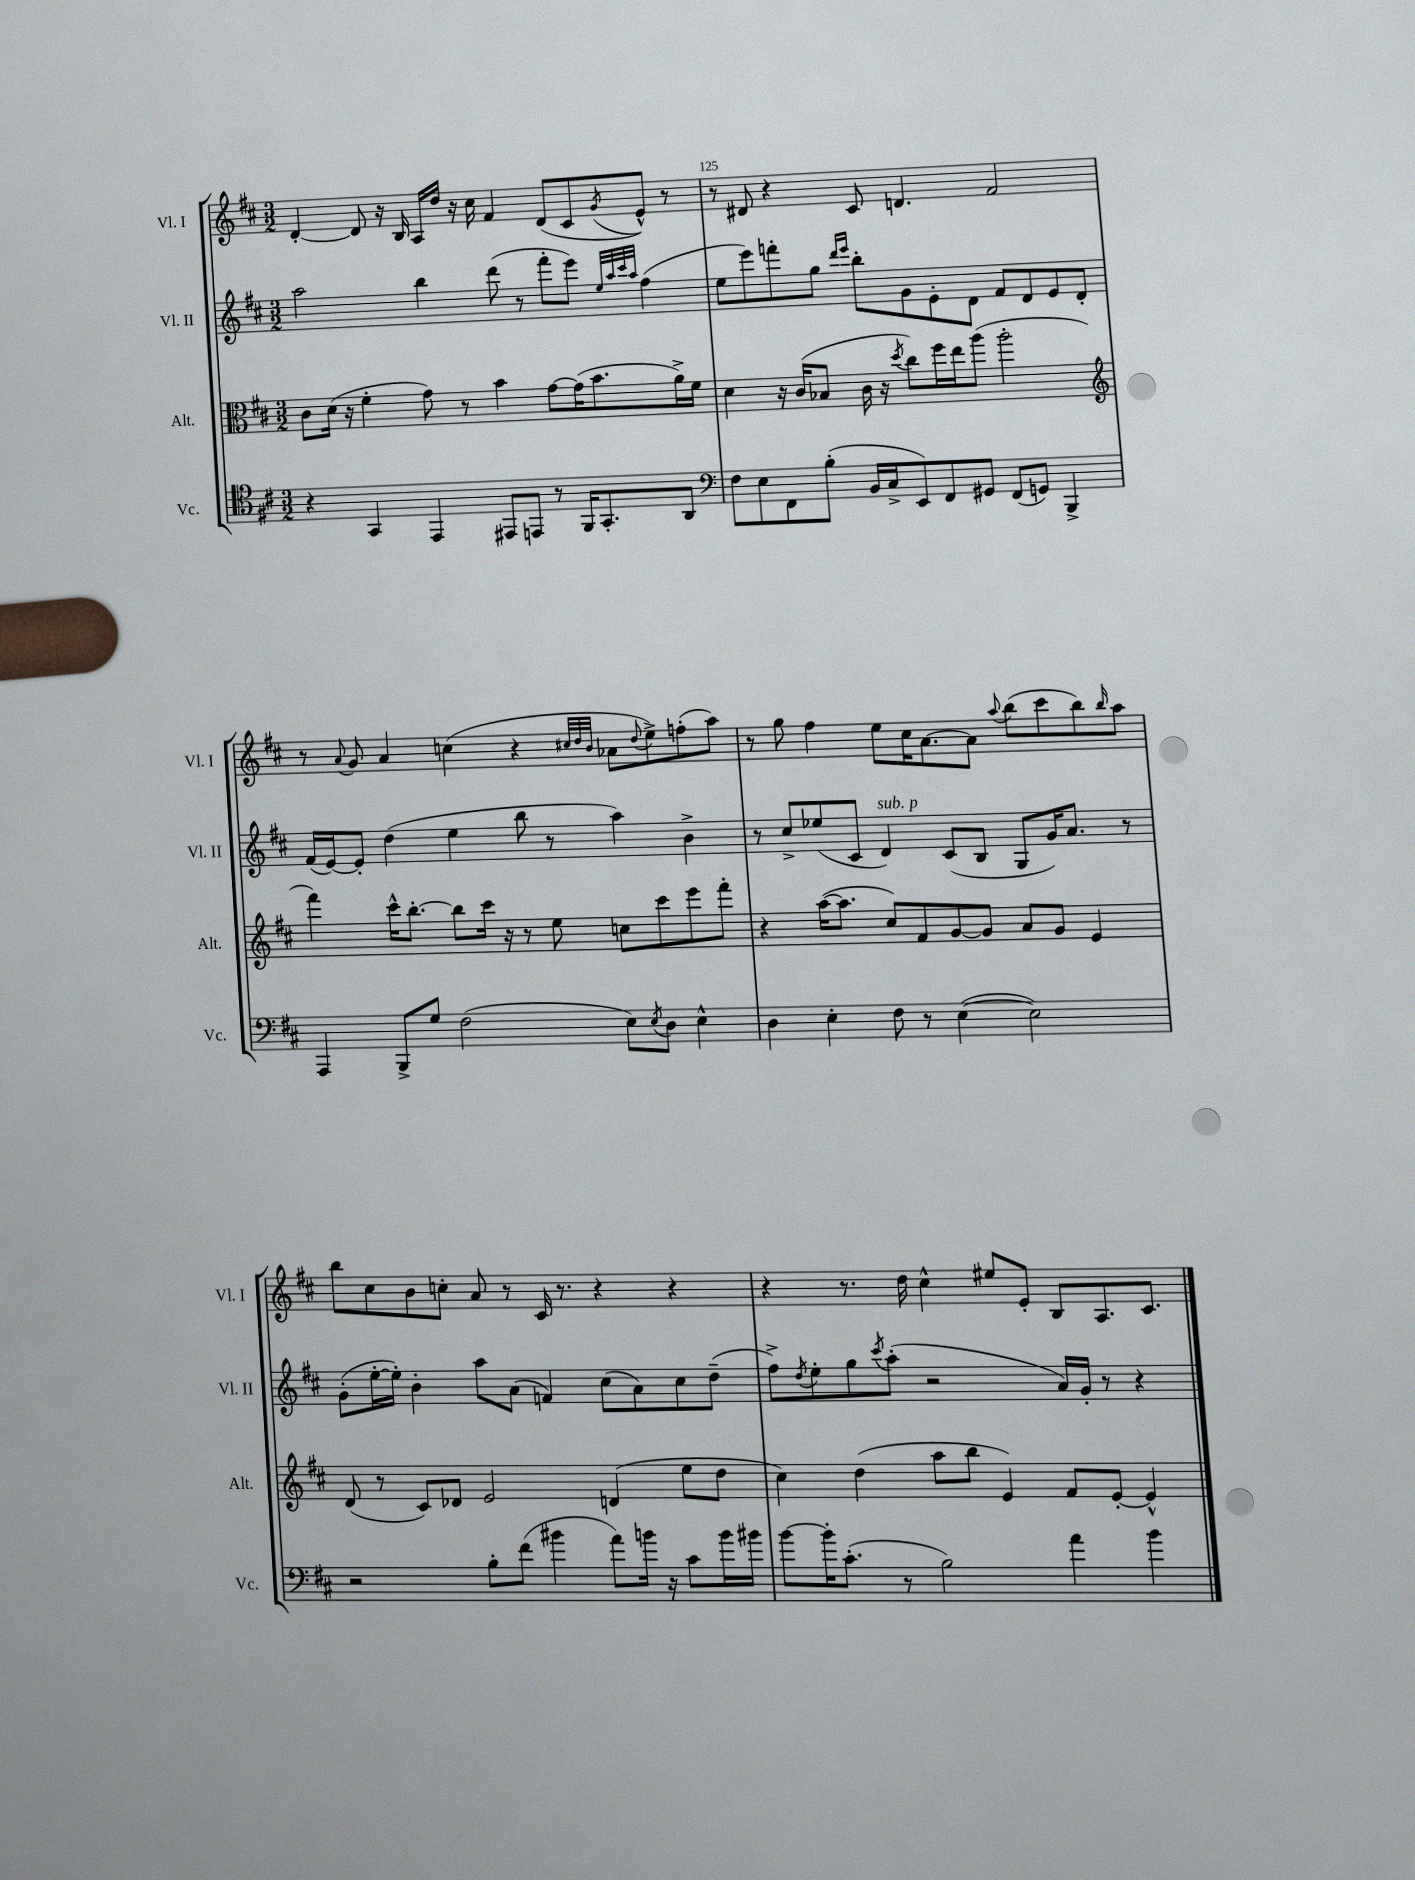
<<
\new StaffGroup <<
\new Staff = "s0" \with { instrumentName = "Vl. I" shortInstrumentName = "Vl. I" } {
    \clef treble \key d \major \numericTimeSignature \time 3/2
    d'4~-. d'8 r16 b16 a16 d''16 r16 cis''16 fis'4 d'8( cis'8 \acciaccatura { g'8 } e'8-^) r8 |
    r8 dis'8 r4 cis'8 d'4. fis'2 |
    r8 \appoggiatura { a'8 } g'8 a'4 c''4( r4 \grace { cis''32 d''32 b'32 } aes'8 \appoggiatura { d''8 } e''8->) f''8-.( a''8) |
    r8 g''8 fis''4 e''8 cis''16 a'8.~ a'8 \appoggiatura { a''8 } b''8( cis'''8 b''8) \grace { b''16 } a''8 |
    b''8 cis''8 b'8 c''8-. a'8 r8 cis'16 r8. r4 r4 |
    r4 r8. d''16 cis''4-^ eis''8 e'8-. b8 a8. cis'8. \bar "|." |
}
\new Staff = "s1" \with { instrumentName = "Vl. II" shortInstrumentName = "Vl. II" } {
    \clef treble \key d \major \numericTimeSignature \time 3/2
    a''2 b''4 d'''8( r8 fis'''8-. e'''8) \grace { e''32 a''32 cis'''32 a''32 } fis''4( |
    e''8 e'''8) f'''8-. g''8 \grace { d'''16 e'''16 } b''8-. g'8 e'8-. d'8 fis'8 d'8 e'8 d'8-. |
    fis'16( e'16~) e'8-. d''4( e''4 b''8 r8 a''4) b'4-> |
    r8 cis''8-> ees''8( cis'8 d'4^\markup { \italic "sub. p" }) cis'8( b8 g8 g'16) a'8. r8 |
    g'8-.( e''16~-. e''16-.) b'4-. a''8 a'8( f'4) cis''8( a'8) cis''8 d''8--( |
    fis''8->) \acciaccatura { d''8 } e''8-. g''8 \acciaccatura { cis'''8 } a''8-.( r2 a'16) g'16-. r8 r4 \bar "|." |
}
\new Staff = "s2" \with { instrumentName = "Alt." shortInstrumentName = "Alt." } {
    \clef alto \key d \major \numericTimeSignature \time 3/2
    cis'8 d'16( r16 fis'4-. g'8) r8 b'4 g'8~ g'16( b'8. a'16->) fis'16 |
    d'4 r16 cis'16( bes8 cis'16 r16 \acciaccatura { d''8 } cis''8) fis''16 e''16 a''8( a''2-. |
    \clef treble fis'''4) cis'''16-^ b''8.~-. b''8 cis'''16 r16 r8 e''8 c''8 cis'''8 e'''8 fis'''8-. |
    r4 a''16~( a''8. cis''8) fis'8 g'8~ g'8 a'8 g'8 e'4 |
    d'8( r8 cis'8) des'8 e'2 d'4( e''8 d''8 |
    cis''4) d''4( a''8 b''8 e'4) fis'8 e'8~-. e'4-^ \bar "|." |
}
\new Staff = "s3" \with { instrumentName = "Vc." shortInstrumentName = "Vc." } {
    \clef tenor \key d \major \numericTimeSignature \time 3/2
    r4 g,4 e,4 eis,8 e,8 r8 fis,16 g,8.-. a,8 |
    \clef bass fis8 e8 fis,8 b8-.( b,16 cis16-> e,8) fis,8 gis,8 fis,8( g,8) b,,4-> |
    a,,4 b,,8-> g8 fis2( e8) \acciaccatura { e8 } d8 e4-^ |
    d4 e4-. fis8 r8 e4~( e2) |
    r2 b8-. fis'8( bis'4 a'8) b'16 r16 cis'8 b'16 bis'16 |
    b'8~ b'16-. cis'8.-.( r8 b2) a'4 b'4 \bar "|." |
}
>>
>>
\layout { \context { \Score currentBarNumber = #124 \override BarNumber.break-visibility = ##(#f #t #t) barNumberVisibility = #(every-nth-bar-number-visible 5) } }
